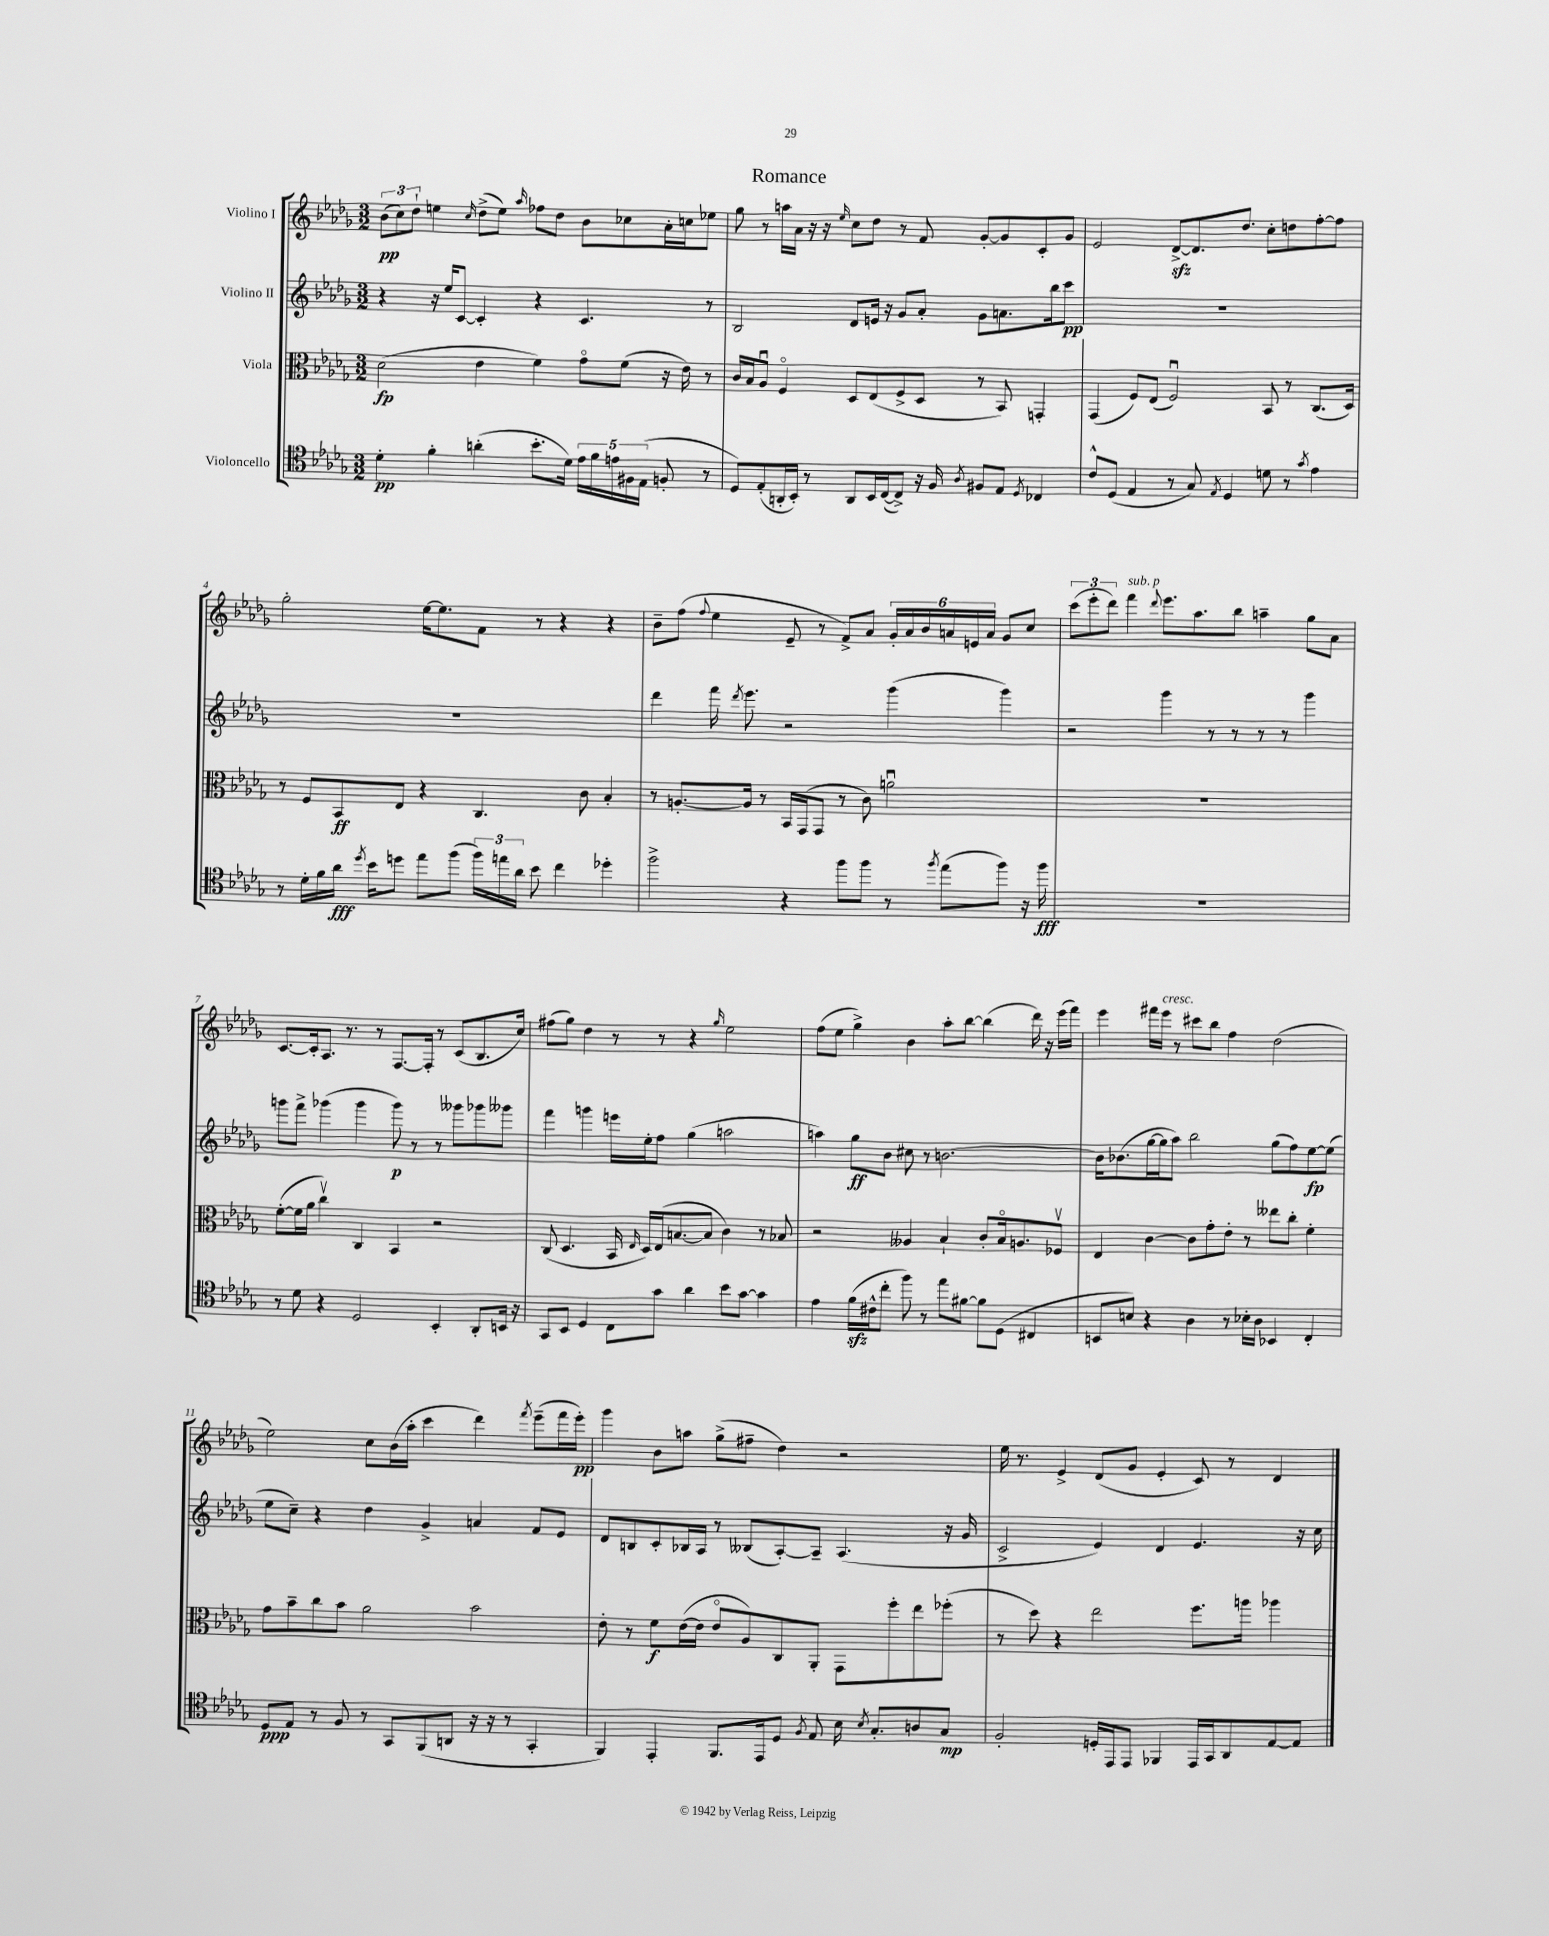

**kern	**dynam	**kern	**dynam	**kern	**dynam	**kern	**dynam
*part4	*part4	*part3	*part3	*part2	*part2	*part1	*part1
*staff4	*staff4	*staff3	*staff3	*staff2	*staff2	*staff1	*staff1
*I"Violoncello	*	*I"Viola	*	*I"Violino II	*	*I"Violino I	*
*clefC4	*	*clefC3	*	*clefG2	*	*clefG2	*
*k[b-e-a-d-g-]	*	*k[b-e-a-d-g-]	*	*k[b-e-a-d-g-]	*	*k[b-e-a-d-g-]	*
*M3/2	*	*M3/2	*	*M3/2	*	*M3/2	*
=1	=1	=1	=1	=1	=1	=1	=1
4d-'\	pp	(2d-\	fp	4r	.	(12b-\L	pp
.	.	.	.	.	.	12cc\)	.
.	.	.	.	.	.	12dd-`\J	.
4f'\	.	.	.	16r	.	4een\	.
.	.	.	.	16ee-/KL	.	.	.
.	.	.	.	[8c/J	.	.	.
.	.	.	.	.	.	16qqcc/	.
(4an'\	.	4e-\	.	4c'/]	.	(8dd-^\L	.
.	.	.	.	.	.	8ee\J)	.
.	.	.	.	.	.	16qqaa-/	.
8.b-'\L	.	4f\)	.	4r	.	8ff-X\L	.
.	.	.	.	.	.	8dd-\J	.
16d-\Jk)	.	.	.	.	.	.	.
20e-\LL	.	8g-\L	.	4.c/	.	8b-\L	.
20f\	.	.	.	.	.	.	.
20en\	.	.	.	.	.	.	.
.	.	(8f\J	.	.	.	8cc-X\	.
20F#X\	.	.	.	.	.	.	.
(20E-\JJ	.	.	.	.	.	.	.
8Fn'/	.	16r	.	.	.	16a-'\L	.
.	.	16e-\)	.	.	.	16ccn\J	.
8r	.	8r	.	8r	.	8ee-X\J	.
=2	=2	=2	=2	=2	=2	=2	=2
8D-/L)	.	16c/LL	.	2B-/	.	8gg-\	.
.	.	16B-/J	.	.	.	.	.
(8E-'/	.	8A-u/J	.	.	.	8r	.
16AAn'/L	.	4F/	.	.	.	16aan\LL	.
16BB-'/JJ)	.	.	.	.	.	16a-\JJ	.
8r	.	.	.	.	.	16r	.
.	.	.	.	.	.	16r	.
.	.	.	.	.	.	16qqee-/	.
8AA/L	.	8D-/L	.	8d-/L	.	8cc\L	.
16BB-/L	.	(8E-/	.	16en/Jk	.	8dd-\J	.
([16C/J	.	.	.	16r	.	.	.
8C^/J])	.	8F^/	.	8g-/L	.	8r	.
16r	.	8D-/J	.	8a-'/J	.	8f/	.
16F/	.	.	.	.	.	.	.
8qA-/	.	.	.	.	.	.	.
8F#X/L	.	8r	.	8g-\L	.	[8g-'/L	.
8E-/J	.	8BB-/)	.	8.an\	.	8g-/]	.
8qD-/	.	.	.	.	.	.	.
4C-X/	.	4GGn'/	.	.	.	8c'/	.
.	.	.	.	16bb-\k	.	.	.
.	.	.	.	8ccc\J	pp	8g-/J	.
=3	=3	=3	=3	=3	=3	=3	=3
8c^^/L	.	(4GG-/	.	1.r	.	2e-/	.
(8D-/J	.	.	.	.	.	.	.
4E-/	.	8F/L)	.	.	.	.	.
.	.	(8E-/J	.	.	.	.	.
8r	.	2Fu/)	.	.	.	[8d-zz^/L	.
8G-/)	.	.	.	.	.	8.d-/]	.
8qE-/	.	.	.	.	.	.	.
4D-/	.	.	.	.	.	.	.
.	.	.	.	.	.	8.dd-/J	.
8dn\	.	8BB-/	.	.	.	8cc'\L	.
8r	.	8r	.	.	.	8ddn\	.
8qg-/	.	.	.	.	.	.	.
4e-\	.	(8.C/L	.	.	.	[8ff'\	.
.	.	.	.	.	.	8ff\J]	.
.	.	16D-/Jk)	.	.	.	.	.
!!LO:LB:g=z
=4	=4	=4	=4	=4	=4	=4	=4
8r	.	8r	.	1.r	.	2gg-'\	.
16d-'\LL	.	8F/L	.	.	.	.	.
16f\	.	.	.	.	.	.	.
16a-\JJ	fff	8BB-/	ff	.	.	.	.
8qdd-/	.	.	.	.	.	.	.
16b-\KL	.	.	.	.	.	.	.
8ddn\J	.	8E-/J	.	.	.	.	.
8ee-\L	.	4r	.	.	.	[16ee-\KL	.
.	.	.	.	.	.	8.ee-\]	.
(8ff\J	.	.	.	.	.	.	.
24ff\LL)	.	4.C/	.	.	.	8f\J	.
24een\	.	.	.	.	.	.	.
24a-\JJ	.	.	.	.	.	.	.
8b-\	.	.	.	.	.	8r	.
4cc\	.	.	.	.	.	4r	.
.	.	8c\	.	.	.	.	.
4dd-X'\	.	4B-'/	.	.	.	4r	.
=5	=5	=5	=5	=5	=5	=5	=5
2ff^\	.	8r	.	4ddd-\	.	8b-~\L	.
.	.	[8.An'/L	.	.	.	(8ff\J	.
.	.	.	.	.	.	8qqff/	.
.	.	.	.	16fff\	.	4ee-\	.
.	.	.	.	8qddd-/	.	.	.
.	.	16A/Jk]	.	8.eee-\	.	.	.
.	.	8r	.	.	.	.	.
4r	.	16BB-/LL	.	2r	.	8e-~/	.
.	.	(16GG-/J	.	.	.	.	.
.	.	8GG-/J	.	.	.	8r	.
8ff\L	.	8r	.	.	.	8f^/L)	.
8ff\J	.	8c\)	.	.	.	8a-/J	.
8r	.	2anu\	.	(4ggg-\	.	24g-'/LL	.
.	.	.	.	.	.	24a-/	.
.	.	.	.	.	.	24b-/	.
8qff/	.	.	.	.	.	.	.
(8ee-\L	.	.	.	.	.	24an/	.
.	.	.	.	.	.	24en/	.
.	.	.	.	.	.	24a/JJ	.
8ff\J)	.	.	.	4ggg-\)	.	8g-/L	.
16r	.	.	.	.	.	8cc/J	.
16ff\	fff	.	.	.	.	.	.
=6	=6	=6	=6	=6	=6	=6	=6
1.r	.	1.r	.	2r	.	(12ccc\L	.
.	.	.	.	.	.	12eee-'\	.
.	.	.	.	.	.	12ddd-\J)	.
!	!	!	!	!	!	!LO:TX:a:i:t=sub. p	!
.	.	.	.	.	.	4fff\	.
.	.	.	.	.	.	8qqddd-/	.
.	.	.	.	4ggg-\	.	8.eee-\L	.
.	.	.	.	.	.	8.aa-\	.
.	.	.	.	8r	.	.	.
.	.	.	.	8r	.	8bb-\J	.
.	.	.	.	8r	.	4aan~\	.
.	.	.	.	8r	.	.	.
.	.	.	.	4ggg-\	.	8gg-\L	.
.	.	.	.	.	.	8a-\J	.
!!LO:LB:g=z
=7	=7	=7	=7	=7	=7	=7	=7
8r	.	([8f'\L	.	8gggn\L	.	[8.c/L	.
8d-\	.	16f\L]	.	8fff^\J	.	.	.
.	.	16a-\JJ	.	.	.	16c'/k]	.
4r	.	4ccv\)	.	(4ggg-X\	.	8.A-/J	.
.	.	.	.	.	.	8.r	.
2D-/	.	4C/	.	4ggg-\	.	.	.
.	.	.	.	.	.	8r	.
.	.	4BB-/	.	8ggg-\)	p	[8.F/L	.
.	.	.	.	8r	.	.	.
.	.	.	.	.	.	16F'/Jk]	.
4BB-'/	.	2r	.	8r	.	8r	.
.	.	.	.	8ggg--X\L	.	(8c/L	.
8AA-'/L	.	.	.	8ggg-X\	.	8.B-/	.
16BBn/Jk	.	.	.	8ggg--X\J	.	.	.
16r	.	.	.	.	.	16cc/Jk)	.
=8	=8	=8	=8	=8	=8	=8	=8
8GG-/L	.	(8C/	.	4fff\	.	(8ff#X\L	.
8BB-/J	.	4.D-/	.	.	.	8gg-\J)	.
4D-/	.	.	.	4gggn\	.	4dd-\	.
8C\L	.	16BB-/	.	16eeen\LL	.	8r	.
.	.	16qqE-/	.	.	.	.	.
.	.	16D-/LL)	.	16ee-'\J	.	.	.
8g-\J	.	(16E-/J	.	8ff\J	.	8r	.
.	.	[8.Bn/	.	.	.	.	.
4a-\	.	.	.	(4gg-\	.	4r	.
.	.	8B/J]	.	.	.	.	.
.	.	.	.	.	.	16qqgg-/	.
8b-\L	.	4c\)	.	2aan\	.	2ee-\	.
[8g-\J	.	.	.	.	.	.	.
4g-\]	.	8r	.	.	.	.	.
.	.	8B-X/	.	.	.	.	.
=9	=9	=9	=9	=9	=9	=9	=9
4e-\	.	2r	.	4aan\)	.	(8ff\L	.
.	.	.	.	.	.	8ee-\J	.
(16fzz\LL	.	.	.	8gg-\L	ff	4gg-^\)	.
16c#X^^\J	.	.	.	.	.	.	.
8cc'\J	.	.	.	8b-\J	.	.	.
8ff\)	.	4A--X/	.	8cc#X\	.	4b-\	.
8r	.	.	.	8r	.	.	.
8ee-\L	.	4B-`/	.	[2.bn\	.	8aa-'\L	.
[8f#X\J	.	.	.	.	.	[8bb-\J	.
8f#\L]	.	8c'/L	.	.	.	(4bb-\]	.
(8D-\J	.	16B-/k	.	.	.	.	.
.	.	8.An/	.	.	.	.	.
4C#X/	.	.	.	.	.	16ddd-\)	.
.	.	.	.	.	.	16r	.
.	.	8F-Xv/J	.	.	.	(16eee-\LL	.
.	.	.	.	.	.	16fff\JJ)	.
=10	=10	=10	=10	=10	=10	=10	=10
8BBn/L	.	4E-/	.	16b\KL]	.	4eee-\	.
.	.	.	.	(8.b-X\	.	.	.
8Bn/J)	.	.	.	.	.	.	.
4r	.	[4c\	.	[16gg-\L	.	16fff#X\LL	.
!	!	!	!	!	!	!LO:TX:a:i:t=cresc.	!
.	.	.	.	16gg-\J]	.	16eee-\JJ	.
.	.	.	.	8aa-\J)	.	8r	.
4A-\	.	8c\L]	.	2bb-\	.	8ccc#X\L	.
.	.	8g-'\	.	.	.	8bb-\J	.
8r	.	8e-'\J	.	.	.	4ff\	.
16B-X'\LL	.	8r	.	.	.	.	.
16A-\JJ	.	.	.	.	.	.	.
4BB-X/	.	8ee--X\L	.	(8gg-\L	.	(2dd-\	.
.	.	8cc'\J	.	8ff\)	.	.	.
4C'/	.	4f'\	.	[8ee-\	fp	.	.
.	.	.	.	(8ee-\J]	.	.	.
!!LO:LB:g=z
=11	=11	=11	=11	=11	=11	=11	=11
8D-/L	ppp	8g-\L	.	8ee-\L	.	2ee-\)	.
8E-/J	.	8b-~\	.	8cc~\J)	.	.	.
8r	.	8cc\	.	4r	.	.	.
8F/	.	8b-\J	.	.	.	.	.
8r	.	2a-\	.	4dd-\	.	8cc\L	.
8GG-/L	.	.	.	.	.	(16b-\L	.
.	.	.	.	.	.	16aa-'\JJ	.
(8FF/	.	.	.	4g-^/	.	4ccc\	.
8AAn/J	.	.	.	.	.	.	.
16r	.	2b-\	.	4an/	.	4ddd-\)	.
16r	.	.	.	.	.	.	.
8r	.	.	.	.	.	.	.
.	.	.	.	.	.	8qfff/	.
4GG-'/	.	.	.	8f/L	.	(8eee-~\L	.
.	.	.	.	8e-/J	.	16fff\L	.
.	.	.	.	.	.	16eee-'\JJ)	pp
=12	=12	=12	=12	=12	=12	=12	=12
4FF/)	.	8e-'\	.	8d-/L	.	4ggg-\	.
.	.	8r	.	8Bn/	.	.	.
4EE-'/	.	8f\L	f	8c'/	.	8b-\L	.
.	.	([16e-\L	.	16B-X/L	.	8aan\J	.
.	.	16e-\JJ]	.	16A-/JJ	.	.	.
8.FF/L	.	8e-/L	.	8r	.	(8gg-^\L	.
.	.	8A-/)	.	(8B--X/L	.	8ff#X~\J	.
16EE-/k	.	.	.	.	.	.	.
8D-/J	.	8C/	.	[8A-'/)	.	4dd-\)	.
8qF/	.	.	.	.	.	.	.
8E-/	.	8AA-'/J	.	8A-~/J]	.	.	.
16B-\	.	8GG-\L	.	(4.A-/	.	2r	.
8qB-/	.	.	.	.	.	.	.
8.G-'/L	.	.	.	.	.	.	.
.	.	8ff'\	.	.	.	.	.
8An/	.	8ee-\	.	.	.	.	.
8G-/J	mp	(8ff-X'\J	.	16r	.	.	.
.	.	.	.	16g-/	.	.	.
=13	=13	=13	=13	=13	=13	=13	=13
2F'/	.	8r	.	2c^/	.	16ee-\	.
.	.	.	.	.	.	8.r	.
.	.	8dd-\)	.	.	.	.	.
.	.	4r	.	.	.	4e-^/	.
16Dn'/LL	.	2ee-\	.	4e-/)	.	(8d-/L	.
16EE-/J	.	.	.	.	.	.	.
8EE-/J	.	.	.	.	.	8g-/J	.
4FF-X/	.	.	.	4d-/	.	4e-'/	.
16EE-/LL	.	8.ff\L	.	4.e-/	.	8c/)	.
16GG-/J	.	.	.	.	.	.	.
8AA-/	.	.	.	.	.	8r	.
.	.	16aan\Jk	.	.	.	.	.
[8E-/	.	4aa-X\	.	.	.	4d-/	.
8E-/J]	.	.	.	16r	.	.	.
.	.	.	.	16cc\	.	.	.
==	==	==	==	==	==	==	==
*-	*-	*-	*-	*-	*-	*-	*-
